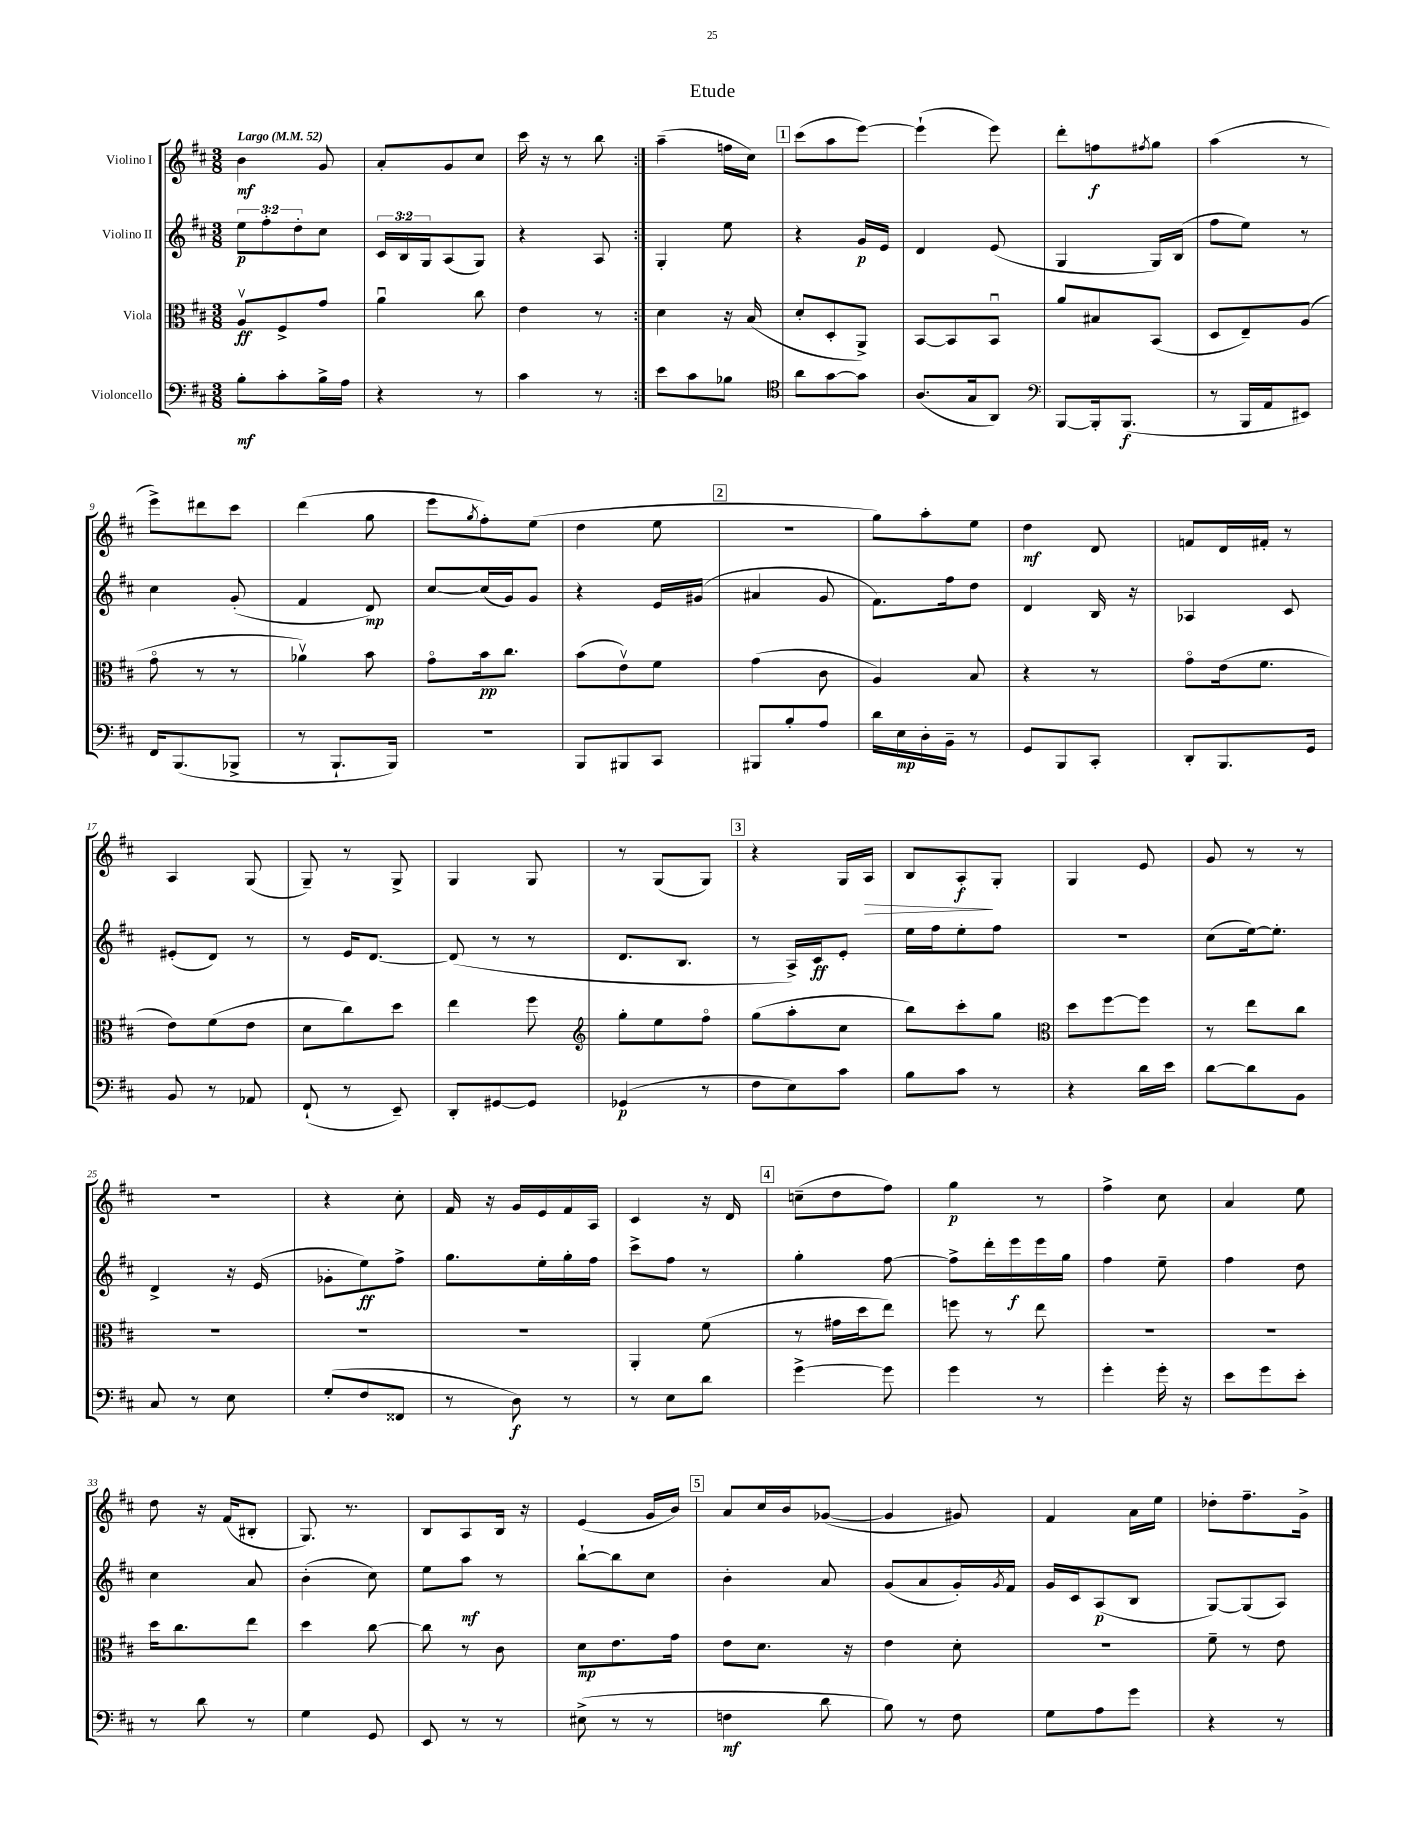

**kern	**dynam	**kern	**dynam	**kern	**dynam	**kern	**dynam
*part4	*part4	*part3	*part3	*part2	*part2	*part1	*part1
*staff4	*staff4	*staff3	*staff3	*staff2	*staff2	*staff1	*staff1
*I"Violoncello	*	*I"Viola	*	*I"Violino II	*	*I"Violino I	*
*clefF4	*	*clefC3	*	*clefG2	*	*clefG2	*
*k[f#c#]	*	*k[f#c#]	*	*k[f#c#]	*	*k[f#c#]	*
*M3/8	*	*M3/8	*	*M3/8	*	*M3/8	*
*MM52	*	*MM52	*	*MM52	*	*MM52	*
=1	=1	=1	=1	=1	=1	=1	=1
!	!	!	!	!	!	!LO:TX:a:B:t=Largo	!
8B'\L	mf	8Av/L	ff	12ee\L	p	4b\	mf
.	.	.	.	12ff#'\	.	.	.
8c#'\	.	8F#^/	.	.	.	.	.
.	.	.	.	12dd'\	.	.	.
16B^\L	.	8g/J	.	8cc#\J	.	8g/	.
16A\JJ	.	.	.	.	.	.	.
=2	=2	=2	=2	=2	=2	=2	=2
4r	.	4au\	.	24c#/LL	.	8a'/L	.
.	.	.	.	24B/	.	.	.
.	.	.	.	24G/J	.	.	.
.	.	.	.	(8A/	.	8g/	.
8r	.	8cc#\	.	8G/J)	.	8cc#/J	.
=3	=3	=3	=3	=3	=3	=3	=3
4c#\	.	4e\	.	4r	.	16ccc#\	.
.	.	.	.	.	.	16r	.
.	.	.	.	.	.	8r	.
8r	.	8r	.	8A/	.	8bb\	.
=4:|!	=4:|!	=4:|!	=4:|!	=4:|!	=4:|!	=4:|!	=4:|!
8e\L	.	4d\	.	4G'/	.	(4aa~\	.
8c#\	.	.	.	.	.	.	.
8B-X\J	.	16r	.	8ee\	.	16ffn\LL	.
.	.	(16B/	.	.	.	16cc#\JJ)	.
!!LO:REH:place=s1:t=1
=5	=5	=5	=5	=5	=5	=5	=5
*clefC4	*	*	*	*	*	*	*
8a\L	.	8d'/L	.	4r	.	(8ccc#\L	.
[8g\	.	8D'/	.	.	.	8aa\	.
8g\J]	.	8AA^/J)	.	16g/LL	p	[8eee\J)	.
.	.	.	.	16e/JJ	.	.	.
=6	=6	=6	=6	=6	=6	=6	=6
(8.A/L	.	[8BB/L	.	4d/	.	(4eee`\]	.
.	.	8BB/]	.	.	.	.	.
16G/k	.	.	.	.	.	.	.
8AA/J)	.	8BBu/J	.	(8e/	.	8eee\)	.
=7	=7	=7	=7	=7	=7	=7	=7
*clefF4	*	*	*	*	*	*	*
[8BBB/L	.	8a/L	.	4G/	.	8ddd'\L	.
16BBB'/k]	.	8B#X/	.	.	.	8ffn\	f
(8.BBB/J	f	.	.	.	.	.	.
.	.	.	.	.	.	8qff#X/	.
.	.	(8BB/J	.	16G/LL)	.	8gg\J	.
.	.	.	.	(16B/JJ	.	.	.
=8	=8	=8	=8	=8	=8	=8	=8
8r	.	8D/L	.	8ff#\L	.	(4aa\	.
16BBB/LL	.	8E~/)	.	8ee\J)	.	.	.
16AA/J	.	.	.	.	.	.	.
8EE#X/J)	.	(8A/J	.	8r	.	8r	.
!!LO:LB:g=z
=9	=9	=9	=9	=9	=9	=9	=9
16FF#/KL	.	8g\	.	4cc#\	.	8eee^\L)	.
(8.BBB/	.	.	.	.	.	.	.
.	.	8r	.	.	.	8ddd#X\	.
8BBB-X^/J	.	8r	.	(8g'/	.	8ccc#\J	.
=10	=10	=10	=10	=10	=10	=10	=10
8r	.	4a-Xv\)	.	4f#/	.	(4ddd\	.
8.BBB`/L	.	.	.	.	.	.	.
.	.	8b\	.	8d/)	mp	8gg\	.
16BBB/Jk)	.	.	.	.	.	.	.
=11	=11	=11	=11	=11	=11	=11	=11
4.r	.	8g\L	.	[8cc#/L	.	8eee\L	.
.	.	.	.	.	.	8qgg/	.
.	.	16b\k	pp	(16cc#/L]	.	8ff#'\)	.
.	.	8.cc#\J	.	16g/J)	.	.	.
.	.	.	.	8g/J	.	(8ee\J	.
=12	=12	=12	=12	=12	=12	=12	=12
8BBB/L	.	(8b\L	.	4r	.	4dd\	.
8BBB#X/	.	8ev\)	.	.	.	.	.
8CC#/J	.	8f#\J	.	16e/LL	.	8ee\	.
.	.	.	.	(16g#X/JJ	.	.	.
!!LO:REH:place=s1:t=2
=13	=13	=13	=13	=13	=13	=13	=13
8BBB#X/L	.	(4g\	.	4a#X/	.	4.r	.
8B'/	.	.	.	.	.	.	.
8A/J	.	8c#\	.	8g/	.	.	.
=14	=14	=14	=14	=14	=14	=14	=14
16d\LL	.	4A/)	.	8.f#\L)	.	8gg\L)	.
16E\	mp	.	.	.	.	.	.
16D'\	.	.	.	.	.	8aa'\	.
16BB~\JJ	.	.	.	16ff#\k	.	.	.
8r	.	8B/	.	8dd\J	.	8ee\J	.
=15	=15	=15	=15	=15	=15	=15	=15
8GG/L	.	4r	.	4d/	.	4dd\	mf
8BBB/	.	.	.	.	.	.	.
8CC#'/J	.	8r	.	16B/	.	8d/	.
.	.	.	.	16r	.	.	.
=16	=16	=16	=16	=16	=16	=16	=16
8DD'/L	.	8g\L	.	4A-X/	.	8fn/L	.
8.BBB/	.	(16e\k	.	.	.	16d/L	.
.	.	8.f#\J	.	.	.	16f#X'/JJ	.
.	.	.	.	8c#/	.	8r	.
16GG/Jk	.	.	.	.	.	.	.
!!LO:LB:g=z
=17	=17	=17	=17	=17	=17	=17	=17
8BB/	.	8e\L)	.	(8e#X'/L	.	4A/	.
8r	.	(8f#\	.	8d/J)	.	.	.
8AA-X/	.	8e\J	.	8r	.	(8G/	.
=18	=18	=18	=18	=18	=18	=18	=18
(8FF#`/	.	8d\L	.	8r	.	8G~/)	.
8r	.	8cc#\)	.	16e/KL	.	8r	.
.	.	.	.	[8.d/J	.	.	.
8EE~/)	.	8dd\J	.	.	.	8G^/	.
=19	=19	=19	=19	=19	=19	=19	=19
8DD'/L	.	4ee\	.	(8d/]	.	4G/	.
[8GG#X/	.	.	.	8r	.	.	.
8GG#/J]	.	8ff#\	.	8r	.	8G/	.
=20	=20	=20	=20	=20	=20	=20	=20
*	*	*clefG2	*	*	*	*	*
(4GG-X/	p	8gg'\L	.	8.d/L	.	8r	.
.	.	8ee\	.	.	.	(8G/L	.
.	.	.	.	8.B/J	.	.	.
8r	.	8ff#\J	.	.	.	8G/J)	.
!!LO:REH:place=s1:t=3
=21	=21	=21	=21	=21	=21	=21	=21
8F#\L	.	(8gg\L	.	8r	.	4r	.
8E\)	.	8aa'\	.	16A^/LL)	.	.	.
.	.	.	.	16c#/J	ff	.	.
8c#\J	.	8cc#\J	.	8e'/J	.	16G/LL	.
!	!	!	!	!	!	!	!LO:HP:b
.	.	.	.	.	.	16A/JJ	>
=22	=22	=22	=22	=22	=22	=22	=22
8B\L	.	8bb\L)	.	16ee\LL	.	8B/L	.
.	.	.	.	16ff#\J	.	.	.
8c#\J	.	8ccc#'\	.	8ee'\	.	8A'/	f
8r	.	8gg\J	.	8ff#\J	.	8G'/J	]
=23	=23	=23	=23	=23	=23	=23	=23
*	*	*clefC3	*	*	*	*	*
4r	.	8dd\L	.	4.r	.	4G/	.
.	.	[8ff#\	.	.	.	.	.
16d\LL	.	8ff#\J]	.	.	.	8e/	.
16e\JJ	.	.	.	.	.	.	.
=24	=24	=24	=24	=24	=24	=24	=24
[8d\L	.	8r	.	(8cc#\L	.	8g/	.
8d\]	.	8ee\L	.	[16ee\k)	.	8r	.
.	.	.	.	8.ee'\J]	.	.	.
8BB\J	.	8cc#\J	.	.	.	8r	.
!!LO:LB:g=z
=25	=25	=25	=25	=25	=25	=25	=25
8C#/	.	4.r	.	4d^/	.	4.r	.
8r	.	.	.	.	.	.	.
8E\	.	.	.	16r	.	.	.
.	.	.	.	(16e/	.	.	.
=26	=26	=26	=26	=26	=26	=26	=26
(8G'/L	.	4.r	.	8g-X'\L	.	4r	.
8F#/	.	.	.	8ee\)	ff	.	.
8FF##X/J	.	.	.	8ff#^\J	.	8cc#'\	.
=27	=27	=27	=27	=27	=27	=27	=27
8r	.	4.r	.	8.gg\L	.	16f#/	.
.	.	.	.	.	.	16r	.
8D\)	f	.	.	.	.	16g/LL	.
.	.	.	.	16ee'\L	.	16e/	.
8r	.	.	.	16gg'\	.	16f#/	.
.	.	.	.	16ff#\JJ	.	16A/JJ	.
=28	=28	=28	=28	=28	=28	=28	=28
8r	.	4AA'/	.	8ccc#^\L	.	4c#/	.
8E\L	.	.	.	8ff#\J	.	.	.
8d\J	.	(8f#\	.	8r	.	16r	.
.	.	.	.	.	.	16d/	.
!!LO:REH:place=s1:t=4
=29	=29	=29	=29	=29	=29	=29	=29
[4g^\	.	8r	.	4gg'\	.	(8ccn~\L	.
.	.	16g#X\LL	.	.	.	8dd\	.
.	.	16dd\J	.	.	.	.	.
8g\]	.	8ee\J)	.	[8ff#\	.	8ff#\J)	.
=30	=30	=30	=30	=30	=30	=30	=30
4g\	.	8ffn\	.	8ff#^\L]	.	4gg\	p
.	.	8r	.	16ddd'\L	.	.	.
.	.	.	.	16eee\	f	.	.
8r	.	8ee\	.	16eee\	.	8r	.
.	.	.	.	16gg\JJ	.	.	.
=31	=31	=31	=31	=31	=31	=31	=31
4g'\	.	4.r	.	4ff#\	.	4ff#^\	.
16g'\	.	.	.	8ee~\	.	8cc#\	.
16r	.	.	.	.	.	.	.
=32	=32	=32	=32	=32	=32	=32	=32
8e\L	.	4.r	.	4ff#\	.	4a/	.
8g\	.	.	.	.	.	.	.
8e'\J	.	.	.	8dd\	.	8ee\	.
!!LO:LB:g=z
=33	=33	=33	=33	=33	=33	=33	=33
8r	.	16dd\KL	.	4cc#\	.	8dd\	.
.	.	8.cc#\	.	.	.	.	.
8d\	.	.	.	.	.	16r	.
.	.	.	.	.	.	(16f#/KL	.
8r	.	8ee\J	.	8a/	.	8B#X'/J	.
=34	=34	=34	=34	=34	=34	=34	=34
4G\	.	4dd\	.	(4b'\	.	8.G/)	.
.	.	.	.	.	.	8.r	.
8GG/	.	[8cc#\	.	8cc#\)	.	.	.
=35	=35	=35	=35	=35	=35	=35	=35
8EE/	.	8cc#\]	.	8ee\L	.	8B/L	.
8r	.	8r	.	8aa\J	mf	8A/	.
8r	.	8c#\	.	8r	.	16B/Jk	.
.	.	.	.	.	.	16r	.
=36	=36	=36	=36	=36	=36	=36	=36
(8E#X^\	.	8d\L	mp	[8bb`\L	.	(4e/	.
8r	.	8.e\	.	8bb\]	.	.	.
8r	.	.	.	8cc#\J	.	16g/LL	.
.	.	16g\Jk	.	.	.	16b/JJ)	.
!!LO:REH:place=s1:t=5
=37	=37	=37	=37	=37	=37	=37	=37
4Fn\	mf	8e\L	.	4b'\	.	8a/L	.
.	.	8.d\J	.	.	.	16cc#/L	.
.	.	.	.	.	.	16b/J	.
8d\	.	.	.	8a/	.	([8g-X/J	.
.	.	16r	.	.	.	.	.
=38	=38	=38	=38	=38	=38	=38	=38
8B\)	.	4e\	.	(8g/L	.	4g-/]	.
8r	.	.	.	8a/	.	.	.
8F#\	.	8d'\	.	16g'/L)	.	8g#X/)	.
.	.	.	.	8qg/	.	.	.
.	.	.	.	16f#/JJ	.	.	.
=39	=39	=39	=39	=39	=39	=39	=39
8G\L	.	4.r	.	16g/LL	.	4f#/	.
.	.	.	.	16c#/J	.	.	.
8A\	.	.	.	(8A/	p	.	.
8g\J	.	.	.	8B/J	.	16a\LL	.
.	.	.	.	.	.	16ee\JJ	.
=40	=40	=40	=40	=40	=40	=40	=40
4r	.	8f#~\	.	[8G/L)	.	8dd-X'\L	.
.	.	8r	.	(8G/]	.	8.ff#~\	.
8r	.	8e\	.	8A/J)	.	.	.
.	.	.	.	.	.	16g^\Jk	.
==	==	==	==	==	==	==	==
*-	*-	*-	*-	*-	*-	*-	*-
